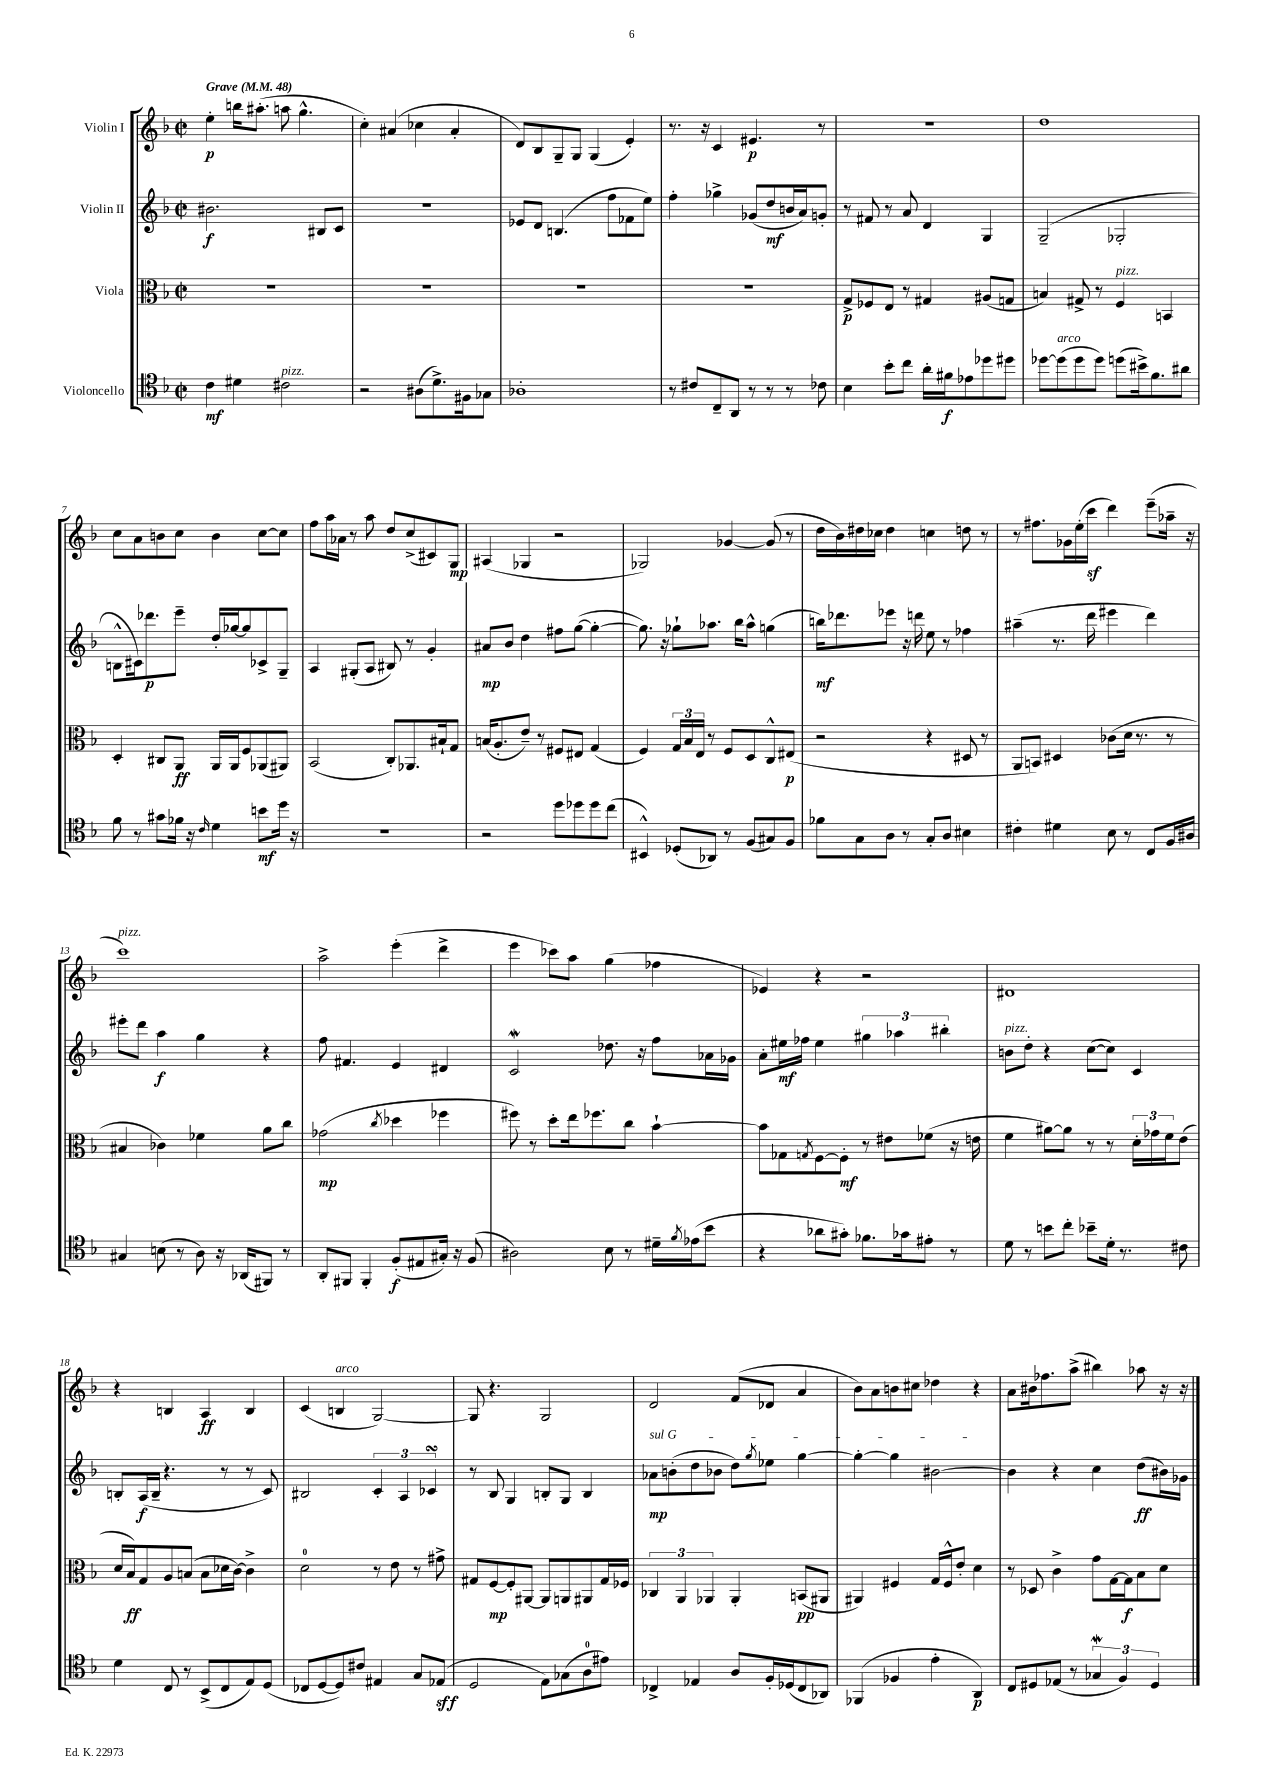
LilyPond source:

<<
\new StaffGroup <<
\new Staff = "s0" \with { instrumentName = "Violin I" } {
    \clef treble \key f \major \defaultTimeSignature \time 2/2 \tempo "Grave" 4 = 48
    e''4-.\p b''16 ais''8.-.( a''8 g''4.-^ |
    c''4-.) ais'4( ces''4 ais'4-. |
    d'8) bes8 g8-- g8 g4( e'4-.) |
    r8. r16 c'4 eis'4.\p r8 |
    R1 |
    d''1 |
    c''8 a'8 b'8 c''8 b'4 c''8~ c''8 |
    f''8 a''16 aes'16 r8 a''8 d''8 c''8->( cis'8) g8\mp |
    ais4( ges4 r2 |
    ges2) ges'4~ ges'8( r8 |
    d''16 bes'16) dis''16 ces''16 dis''4 c''4 d''8 r8 |
    r8 fis''8. ges'16 e''16-.( c'''16\sf d'''4) e'''8--( aes''16-- r16 |
    c'''1^\markup { \italic "pizz." }) |
    a''2-> e'''4-.( d'''4-> |
    e'''4 ces'''8) a''8 g''4( fes''4 |
    ees'4) r4 r2 |
    dis'1 |
    r4 b4 a4\ff b4 |
    c'4( b4^\markup { \italic "arco" } g2~) |
    g8 r4. g2 |
    d'2 f'8( des'8 a'4 |
    bes'8) a'8 b'8 cis''8 des''4 r4 |
    a'8 bis'16 fes''8. a''8->( bis''4) aes''8 r16 r16 \bar "|." |
}
\new Staff = "s1" \with { instrumentName = "Violin II" } {
    \clef treble \key f \major \defaultTimeSignature \time 2/2
    bis'2.\f bis8 c'8 |
    R1 |
    ees'8 d'8 b4.( f''8 fes'8 e''8) |
    f''4-. ges''4-> ges'8( d''8\mf b'16 a'16) g'8-. |
    r8 fis'8 r8 a'8 d'4 g4 |
    g2--( ges2-. |
    b8-^ cis'16) des'''8.\p e'''8-- d''16-. ges''16~ ges''8 ces'8-> g8-- |
    a4 gis8-.( a8 bis8) r8 g'4-. |
    ais'8\mp bes'8 d''4 fis''8 g''8~( g''4~-. |
    g''8.) r16 ges''8-! aes''8. bes''16 aes''8-^ g''4( |
    b''16\mf) des'''8. ees'''8 r16 d'''16 e''8 r8 fes''4 |
    ais''4--( r8. d'''16 eis'''4 d'''4) |
    eis'''8-. d'''8 a''4\f g''4 r4 |
    f''8 fis'4. e'4 dis'4 |
    c'2\mordent des''8. r16 f''8 aes'16 ges'16 |
    a'8-. eis''16\mf fes''16 eis''4 \tuplet 3/2 { gis''4 aes''4 bis''4-. } |
    b'8^\markup { \italic "pizz." } d''8-. r4 c''8~( c''8) c'4 |
    b8-. a16\f( b16-- r4. r8 r8 c'8) |
    bis2 \tuplet 3/2 { c'4-. a4 ces'4\turn } |
    r8 bes8 g4 b8-. g8 b4 |
    \once \override TextSpanner.bound-details.left.text = \markup { \italic "sul G" } aes'8\mp\startTextSpan b'8-.( d''8 bes'8 d''8) \acciaccatura { g''8 } ees''8 g''4~ |
    g''4~-. g''4 bis'2~\stopTextSpan |
    bis'4 r4 c''4 d''8\ff( bis'16) ges'16 \bar "|." |
}
\new Staff = "s2" \with { instrumentName = "Viola" } {
    \clef alto \key f \major \defaultTimeSignature \time 2/2
    R1 |
    R1 |
    R1 |
    R1 |
    g8->\p fes8 e8 r8 gis4 ais8( g8 |
    b4) gis8-> r8 f4^\markup { \italic "pizz." } b,4 |
    d4-. cis8 a,8\ff a,16 a,16 f8 aes,8( ais,8) |
    bes,2( c8-.) aes,8. bis16-! g8 |
    b16( a8.-. e'8--) r8 fis8 eis8 g4( |
    f4) \tuplet 3/2 { g16 bes16 e16 } r8 f8 d8 c8-^ eis8\p( |
    r2 r4 dis8 r8 |
    a,8 b,8) dis4 ces'8( d'16 r8. r8 |
    bis4 ces'4) fes'4 a'8 c''8 |
    ges'2\mp( \acciaccatura { c''8 } des''4 fes''4 |
    fis''8) r8 d''8-. e''16 fes''8. c''8 bes'4~-! |
    bes'8 ges8 \acciaccatura { g8 } f8~ f8-.\mf r8 eis'8 fes'8( r16 e'16 |
    f'4 ais'8~) ais'8 r8 r8 \tuplet 3/2 { d'16-. ges'16 f'16 } e'8( |
    d'16 bes16\ff) g8 a8 b8( b8 des'16 c'16~) c'4-> |
    d'2-0 r8 e'8 r8 gis'8-> |
    gis8 f8~\mp f8-. ais,8~ ais,8 a,8 ais,8 gis16 fes16 |
    \tuplet 3/2 { ces4 a,4 aes,4 } aes,4-. b,8\pp( ais,8 |
    ais,4) fis4 g16 fis16-^ e'8-. d'4 |
    r8 des8 c'4-> g'8 g16~ g16\f bes8 d'8 \bar "|." |
}
\new Staff = "s3" \with { instrumentName = "Violoncello" } {
    \clef tenor \key f \major \defaultTimeSignature \time 2/2
    c'4\mf dis'4 cis'2^\markup { \italic "pizz." } |
    r2 ais8( d'8.->) fis16 ges8 |
    aes1-. |
    r8 cis'8 c8-- a,8 r8 r8 r8 ces'8 |
    bes4 bes'8-. c''8 a'16-. fis'16\f ees'8 des''8 dis''8 |
    des''8~ des''8^\markup { \italic "arco" }( des''8 des''8) d''8( bis'16->) f'8. ais'8 |
    f'8 r8 gis'8 fes'16 r16 \grace { c'16 } d'4 b'8\mf d''16 r16 |
    R1 |
    r2 d''8 des''8 des''8 c''8( |
    bis,4-^) des8-.( aes,8) r8 f8( gis8) f8 |
    fes'8 g8 a8 r8 g8-. a8 bis4 |
    cis'4-. dis'4 bes8 r8 c8 f16 ais16 |
    gis4 b8( r8 a8) r16 aes,16( fis,8) r8 |
    a,8-. fis,8 fis,4-. f8-.\f( eis8 gis16-.) r16 f8( |
    ais2) bes8 r8 dis'16-- \acciaccatura { f'8 } ees'16( bes'8 |
    r4 aes'8 gis'8-.) fes'8. ges'16 eis'8-. r8 |
    d'8 r8 b'8 c''8-. bes'8-- d'16-. r8. cis'8 |
    d'4 c8 r8 bes,8->( c8 e8) d8( |
    ces8 d8~ d8) cis'8 eis4 g8 ees8\sff( |
    d2 e8) ges8( a8-0 eis'8) |
    ces4-> ees4 a8 f16-. des16( ces8 aes,8) |
    fes,4( fes4 e'4-. a,4\p) |
    c8 dis8 ees8( r8 \tuplet 3/2 { ges4\mordent f4) dis4 } \bar "|." |
}
>>
>>
